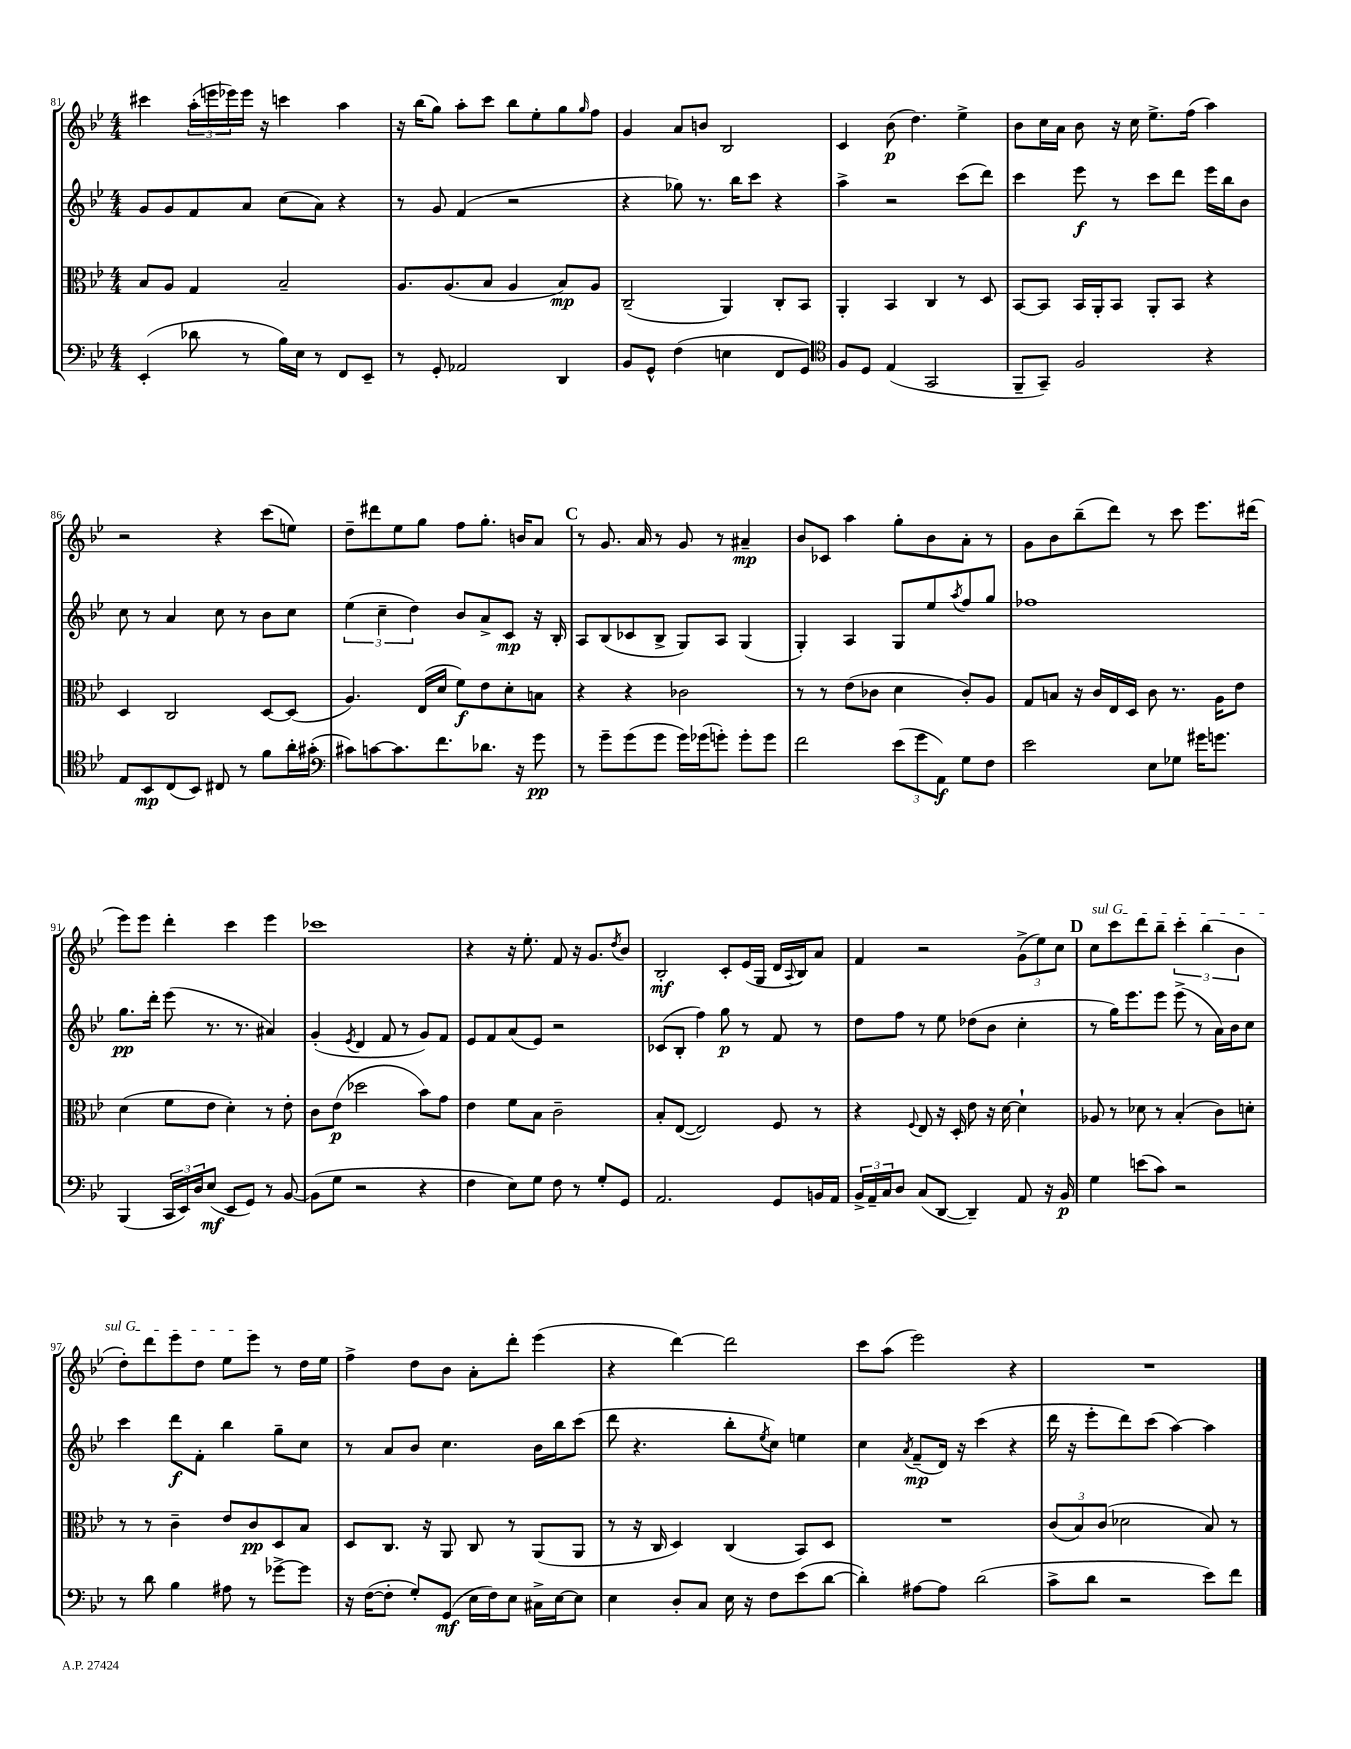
<<
\new StaffGroup <<
\new Staff = "s0" {
    \clef treble \key bes \major \numericTimeSignature \time 4/4
    cis'''4 \tuplet 3/2 { a''16-.( e'''16 ees'''16) } ees'''16 r16 c'''4 a''4 |
    r16 bes''16( g''8) a''8-. c'''8 bes''8 ees''8-. g''8 \grace { g''16 } f''8 |
    g'4 a'8 b'8 bes2 |
    c'4 bes'8\p( d''4.) ees''4-> |
    bes'8 c''16 a'16 bes'8 r16 c''16 ees''8.-> f''16( a''4) |
    r2 r4 c'''8( e''8) |
    d''8-- dis'''8 ees''8 g''8 f''8 g''8.-. b'16 a'8 |
    \mark \markup { \bold "C" } r8 g'8. a'16 r8 g'8 r8 ais'4--\mp |
    bes'8 ces'8 a''4 g''8-. bes'8 a'8-. r8 |
    g'8 bes'8 bes''8--( d'''8) r8 c'''8 ees'''8. dis'''16( |
    ees'''8) ees'''8 d'''4-. c'''4 ees'''4 |
    ces'''1 |
    r4 r16 ees''8.-. f'8 r16 g'8. \acciaccatura { d''8 } bes'8 |
    bes2-.\mf c'8-. ees'16( g16 d'16 \appoggiatura { a8 } bes16) a'8 |
    f'4 r2 \tuplet 3/2 { g'8->( ees''8) c''8 } |
    \mark \markup { \bold "D" } \once \override TextSpanner.bound-details.left.text = \markup { \italic "sul G" } c''8\startTextSpan c'''8 d'''8 bes''8-- \tuplet 3/2 { c'''4-. bes''4( bes'4 } |
    d''8-.) d'''8 ees'''8 d''8 ees''8 ees'''8\stopTextSpan r8 d''16 ees''16 |
    f''4-> d''8 bes'8 a'8-. d'''8-. ees'''4( |
    r4 d'''4~) d'''2 |
    c'''8 a''8( ees'''2) r4 |
    R1 \bar "|." |
}
\new Staff = "s1" {
    \clef treble \key bes \major \numericTimeSignature \time 4/4
    g'8 g'8 f'8 a'8 c''8( a'8) r4 |
    r8 g'8 f'4( r2 |
    r4 ges''8) r8. bes''16 c'''8 r4 |
    a''4-> r2 c'''8( d'''8) |
    c'''4 ees'''8\f r8 c'''8 d'''8 ees'''16 bes''16 bes'8 |
    c''8 r8 a'4 c''8 r8 bes'8 c''8 |
    \tuplet 3/2 { ees''4( c''4-- d''4) } bes'8 a'8-> c'8\mp r16 bes16-. |
    \mark \markup { \bold "C" } a8 bes8( ces'8 bes8-> g8) a8 g4( |
    g4-.) a4 g8 ees''8 \acciaccatura { a''8 } f''8 g''8 |
    fes''1 |
    g''8.\pp d'''16-. ees'''8( r8. r8. ais'4) |
    g'4-.( \acciaccatura { ees'8 } d'4 f'8 r8 g'8) f'8 |
    ees'8 f'8 a'8( ees'8) r2 |
    ces'8( bes8-. f''4) g''8\p r8 f'8 r8 |
    d''8 f''8 r8 ees''8 des''8( bes'8 c''4-. |
    \mark \markup { \bold "D" } r8 g''16) ees'''8. ees'''8 ees'''8->( r8 a'16) bes'16 c''8 |
    c'''4 d'''8\f f'8-. bes''4 g''8-- c''8 |
    r8 a'8 bes'8 c''4. bes'16 bes''16 c'''8( |
    d'''8 r4. bes''8-. \acciaccatura { ees''8 } c''8) e''4 |
    c''4 \acciaccatura { a'8 } f'8--\mp( d'16) r16 c'''4( r4 |
    d'''16 r16 ees'''8-. d'''8) c'''8( a''4~) a''4 \bar "|." |
}
\new Staff = "s2" {
    \clef alto \key bes \major \numericTimeSignature \time 4/4
    bes8 a8 g4 bes2-- |
    a8. a8.( bes8 a4 bes8\mp) a8 |
    c2--( a,4) c8-. bes,8 |
    a,4-. bes,4 c4 r8 d8 |
    bes,8~ bes,8 bes,16 a,16-. bes,8 a,8-. bes,8 r4 |
    d4 c2 d8~ d8( |
    a4.) ees16( d'16 f'8\f) ees'8 d'8-. b8 |
    \mark \markup { \bold "C" } r4 r4 ces'2 |
    r8 r8 ees'8( ces'8 d'4 ces'8-.) a8 |
    g8 b8 r16 c'16 ees16 d16 c'8 r8. a16 ees'8 |
    d'4( f'8 ees'8 d'4-.) r8 ees'8-. |
    c'8 ees'8\p( des''2 bes'8) g'8 |
    ees'4 f'8 bes8 c'2-- |
    bes8-. ees8~( ees2) f8 r8 |
    r4 \appoggiatura { f8 } ees8 r16 d16-. ees'8 r16 d'16~ d'4-! |
    \mark \markup { \bold "D" } aes8 r8 des'8 r8 bes4-.( c'8) d'8-. |
    r8 r8 c'4-- ees'8 c'8\pp d8 bes8 |
    d8 c8. r16 a,8 c8 r8 a,8( a,8 |
    r8 r16 c16 d4) c4( bes,8) d8 |
    R1 |
    \tuplet 3/2 { c'8( bes8) c'8( } des'2 bes8) r8 \bar "|." |
}
\new Staff = "s3" {
    \clef bass \key bes \major \numericTimeSignature \time 4/4
    ees,4-.( des'8 r8 bes16) ees16 r8 f,8 ees,8-- |
    r8 g,8-. aes,2 d,4 |
    bes,8 g,8-^ f4( e4 f,8 g,8) |
    \clef tenor f8 d8 ees4( g,2 |
    f,8-- g,8--) f2 r4 |
    ees8 bes,8\mp c8( bes,8) cis8 r8 f'8 a'16-. gis'16-.( |
    \clef bass cis'8) c'8~ c'8. f'8. des'8. r16 g'8\pp |
    \mark \markup { \bold "C" } r8 g'8-- g'8( g'8 g'16) ges'16( g'8-.) g'8-. g'8 |
    f'2 \tuplet 3/2 { ees'8( g'8 a,8\f) } g8 f8 |
    ees'2 ees8 ges8 gis'16 g'8. |
    bes,,4( \tuplet 3/2 { c,16 ees,16) d16 } ees8\mf( ees,8 g,8) r8 bes,8~ |
    bes,8( g8 r2 r4 |
    f4 ees8) g8 f8 r8 g8-. g,8 |
    a,2. g,8 b,16 a,16 |
    \tuplet 3/2 { bes,16-> a,16-- c16 } d8 c8( d,8~ d,4--) a,8 r16 bes,16\p |
    \mark \markup { \bold "D" } g4 e'8( c'8) r2 |
    r8 d'8 bes4 ais8 r8 ges'8~-> ges'8 |
    r16 f16~( f8-. g8-.) g,8\mf( ees16 f16) ees8 cis16-> ees16~ ees8 |
    ees4 d8-. c8 ees16 r16 f8 ees'8( d'8~ |
    d'4-.) ais8~ ais8 d'2( |
    c'8-> d'8 r2 ees'8) f'8 \bar "|." |
}
>>
>>
\layout { \context { \Score currentBarNumber = #81 } }
